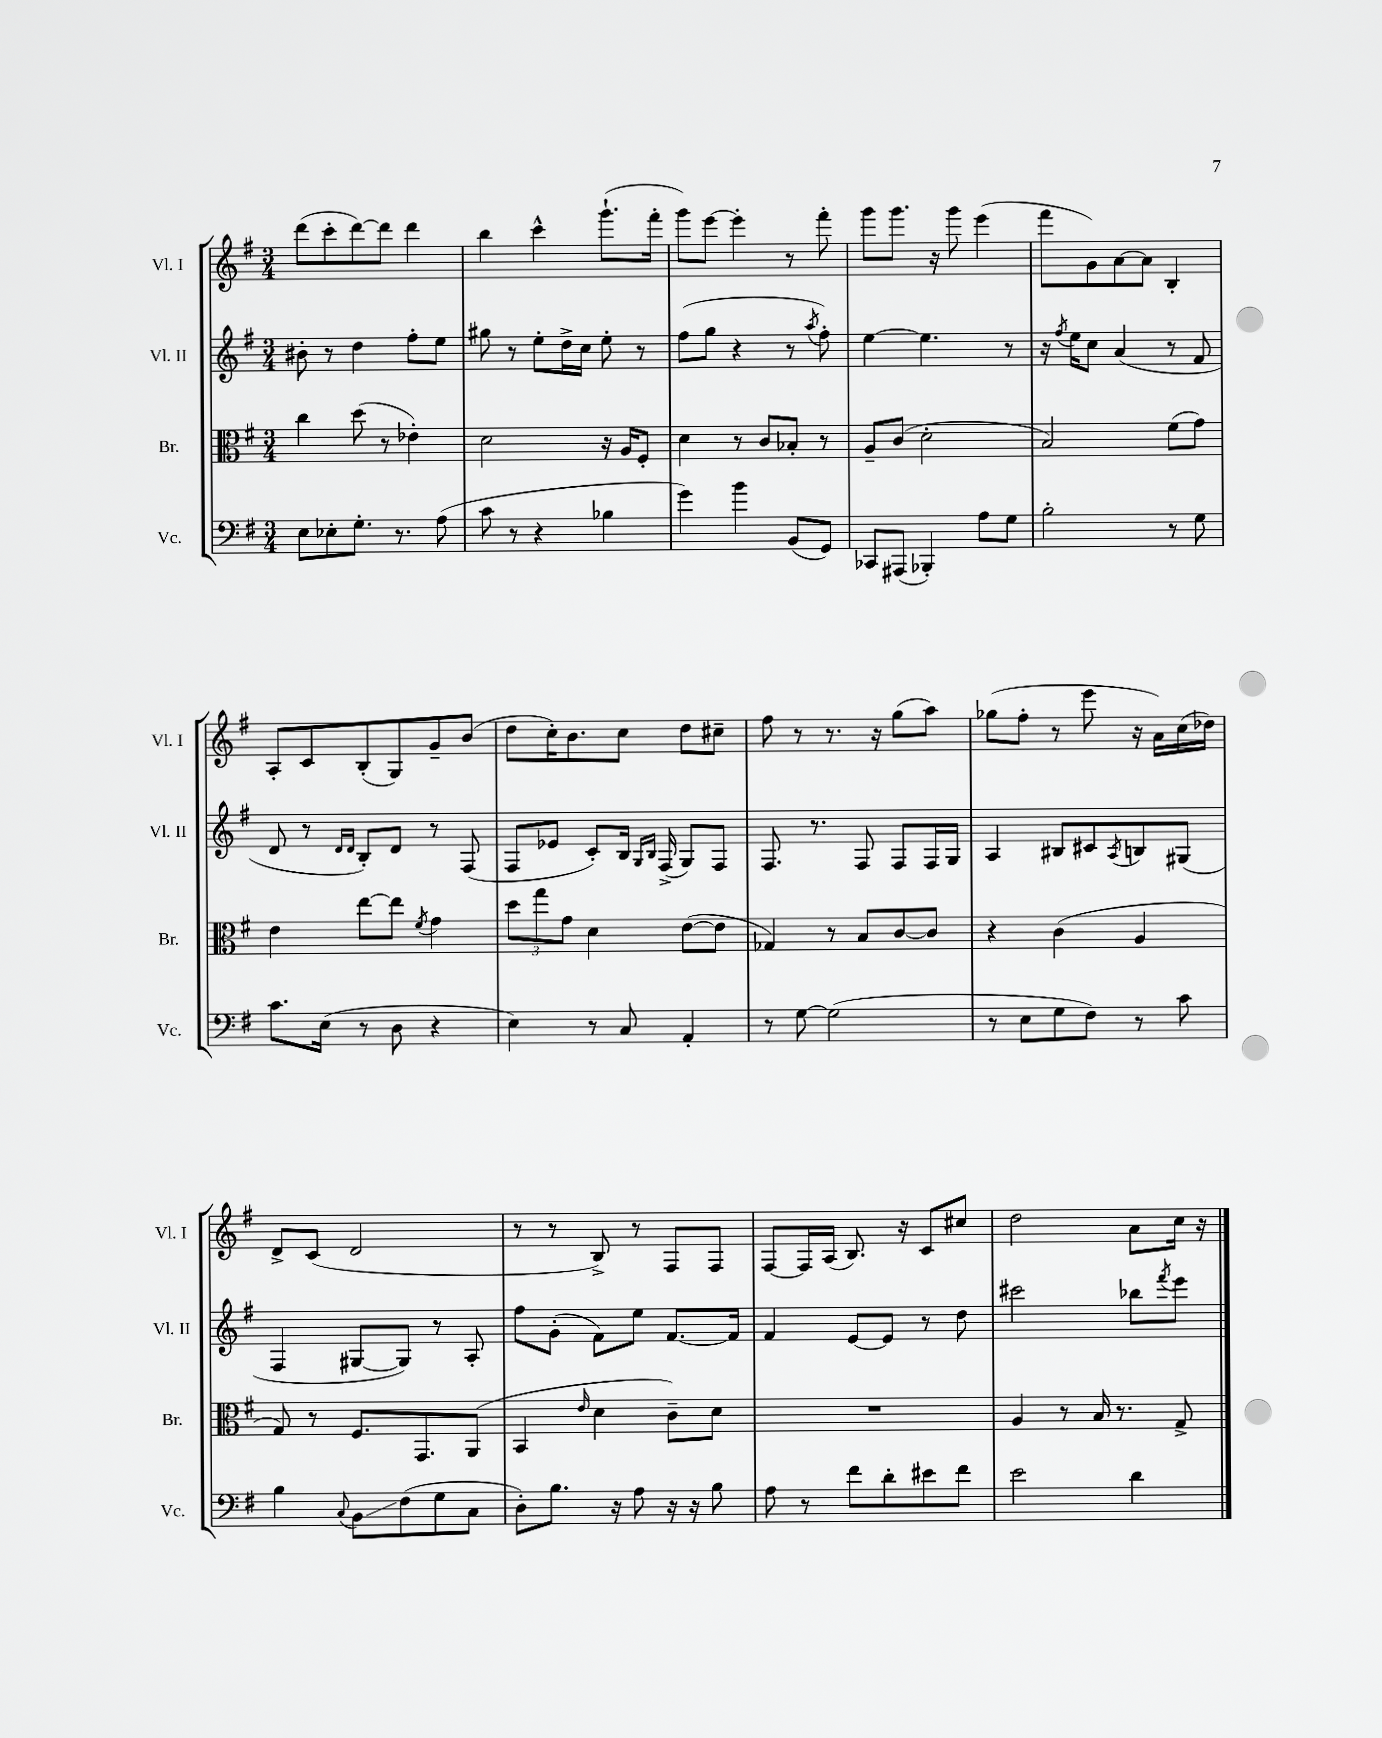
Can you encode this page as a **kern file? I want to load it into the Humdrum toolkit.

**kern	**kern	**kern	**kern
*staff4	*staff3	*staff2	*staff1
*clefF4	*clefC3	*clefG2	*clefG2
*k[f#]	*k[f#]	*k[f#]	*k[f#]
*M3/4	*M3/4	*M3/4	*M3/4
8E	4cc	8b#'	(8ddd
8E-'	.	8r	8ccc'
8.G'	(8dd	4dd	[8ddd)
.	8r	.	8ddd]
8.r	.	.	.
.	4e-')	8ff#'	4ddd
(8A	.	8ee	.
=	=	=	=
8c	2d	8gg#	4bb
8r	.	8r	.
4r	.	8ee'	4ccc^^
.	.	16dd^	.
.	.	16cc	.
4B-	16r	8ee'	(8.ggg`
.	16A	.	.
.	8F#'	8r	.
.	.	.	16fff#'
=	=	=	=
4g)	4d	(8ff#	8ggg)
.	.	8gg	[8eee
4b	8r	4r	4eee']
.	8c	.	.
(8BB	8B-'	8r	8r
.	.	8qaa	.
8GG)	8r	8ff#')	8fff#'
=	=	=	=
8CC-	8A~	[4ee	8ggg
(8AAA#	(8c	.	8.ggg
4BBB-')	2d'	4.ee]	.
.	.	.	16r
.	.	.	8ggg
8A	.	.	(4eee
8G	.	8r	.
=	=	=	=
2B'	2B)	16r	8fff#
.	.	8qff#	.
.	.	16ee	.
.	.	8cc	8g)
.	.	(4a	[8a
.	.	.	8a]
8r	(8f#	8r	4B'
8G	8g)	8f#	.
=	=	=	=
8.c	4e	8d	8A'
.	.	8r	8c
(16E	.	.	.
.	.	16qqd	.
.	.	16qqd	.
8r	[8ee	8B')	(8B'
8D	8ee]	8d	8G)
.	8qf#	.	.
4r	4g	8r	8g~
.	.	(8F#	(8b
=	=	=	=
4E)	12dd	8F#	8dd
.	12gg	.	.
.	.	8e-	16cc')
.	12g	.	.
.	.	.	8.b
8r	4d	8c')	.
8C	.	16B	8cc
.	.	16qqG	.
.	.	16qqB	.
.	.	(16F#^	.
4AA'	([8e	8G)	8dd
.	8e]	8F#	8cc#~
=	=	=	=
8r	4G-)	8.F#	8ff#
[8G	.	.	8r
.	.	8.r	.
(2G]	8r	.	8.r
.	8B	8F#	.
.	.	.	16r
.	[8c	8F#	(8gg
.	8c]	16F#	8aa)
.	.	16G	.
=	=	=	=
8r	4r	4A	(8gg-
8E	.	.	8ff#'
8G	(4c	8B#	8r
8F#)	.	8c#	8eee
.	.	8qA	.
8r	4A	8B	16r
.	.	.	16a)
8c	.	(8G#	(16cc
.	.	.	16dd-)
=	=	=	=
4B	8G)	4F#	8d^
.	8r	.	(8c
8qqC	.	.	.
8BB	8.F#	[8G#	2d
(8F#	.	8G#])	.
.	8.GG	.	.
8G	.	8r	.
8C	(8AA	8A'	.
=	=	=	=
8D')	4BB	8ff#	8r
8.B	.	(8g'	8r
.	16qqe	.	.
.	4d	8f#)	8B^)
16r	.	.	.
8A	.	8ee	8r
16r	8c~)	[8.f#	8F#
16r	.	.	.
8B	8d	.	8F#
.	.	16f#]	.
=	=	=	=
8A	2.r	4f#	[8F#
8r	.	.	16F#]
.	.	.	(16A
8f#	.	[8e	8.B)
8d'	.	8e]	.
.	.	.	16r
8e#	.	8r	8c
8f#	.	8dd	8cc#
=	=	=	=
2e	4A	2ccc#	2dd
.	8r	.	.
.	16B	.	.
.	8.r	.	.
4d	.	8bb-	8a
.	.	8qfff#	.
.	8G^	8eee	16cc
.	.	.	16r
==	==	==	==
*-	*-	*-	*-
